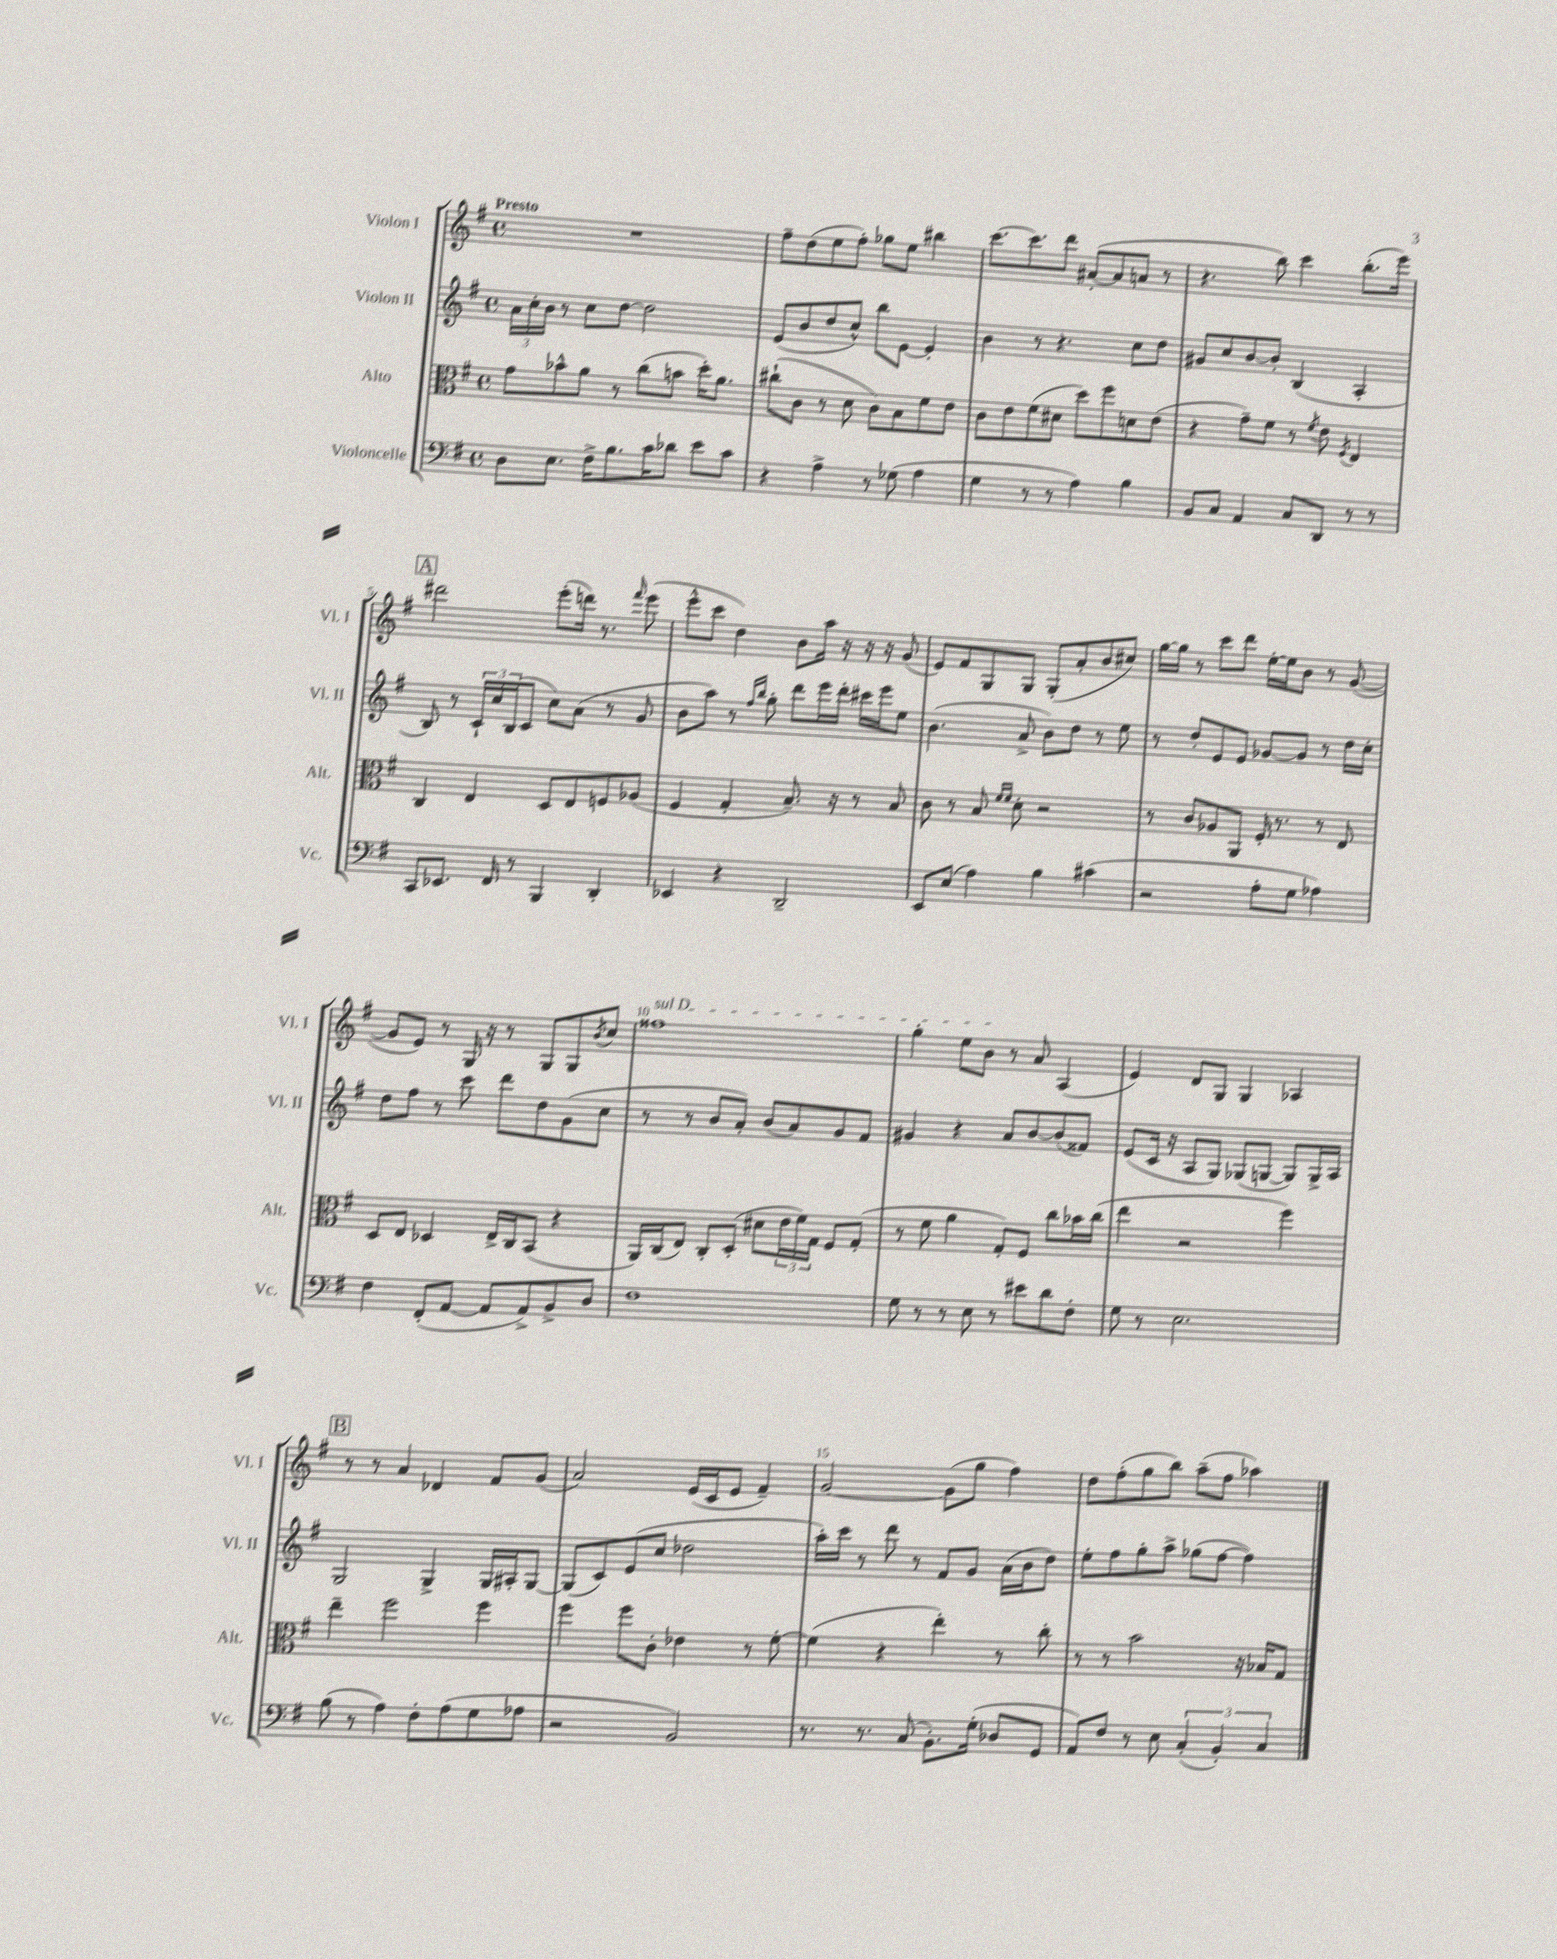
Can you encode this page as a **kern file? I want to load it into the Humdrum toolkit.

**kern	**kern	**kern	**kern
*staff4	*staff3	*staff2	*staff1
*clefF4	*clefC3	*clefG2	*clefG2
*k[f#]	*k[f#]	*k[f#]	*k[f#]
*M4/4	*M4/4	*M4/4	*M4/4
*met(c)	*met(c)	*met(c)	*met(c)
8D	8g	24a	1r
.	.	24cc'	.
.	.	24b	.
8.E	8b-^^	8r	.
.	8a	8cc	.
16F#^	.	.	.
8.B	8r	[8dd	.
.	(8cc	2dd]	.
16c	.	.	.
8d-	8b	.	.
8e	16dd')	.	.
.	8.a	.	.
8c	.	.	.
=	=	=	=
4r	(8cc#`	(8e	8ff#~
.	8c	8b	(8dd
4A^	8r	8dd	8ee
.	8d	8cc^^)	8ff#')
8r	8c)	8bb	8gg-
(8G-	8B	[8e	8ee
4A	8f#	4e']	4bb#
.	8e	.	.
=	=	=	=
4G	8c	4b	[8.ccc
.	8e	.	.
.	.	.	8.ccc]
8r	(8f#	8r	.
8r	8d#	4.r	8ddd
4A)	8dd)	.	([8a#'
.	8ff#	.	8a#]
4B	8d	8cc	8a
.	(8e	8dd	8r
=	=	=	=
8BB	4r	8g#	4.r
8C	.	8cc	.
4AA	8g~)	[8b	.
.	8f#	8b']	8bb)
8C	8r	(4B	4ccc
.	8qf#	.	.
8DD	8e	.	.
.	8qF#	.	.
8r	4E	4A'	(8.bb'
8r	.	.	.
.	.	.	16eee)
=	=	=	=
8CC	4C	8B)	2ddd#
8.EE-	.	8r	.
.	4E	24c`	.
.	.	24cc	.
16FF#	.	.	.
.	.	(24B	.
8r	.	8c	.
4BBB	8D	8cc)	(8eee'
.	8E	(8a	16ddd)
.	.	.	8.r
4DD'	8F	8r	.
.	.	.	16qqfff#
.	(8A-	8g	(8eee
=	=	=	=
4EE-	4F#	8b	8eee^^
.	.	8aa)	8ccc
4r	4G'	8r	4dd)
.	.	16qqff#	.
.	.	16qqbb	.
.	.	8gg'	.
2DD~	8.B~)	8ddd	8b
.	.	16eee	16aa
.	16r	16ddd'	16r
.	8r	16ccc#	16r
.	.	16eee	16r
.	8B	8ee	(8g
=	=	=	=
8EE	8c	(4.b	8e)
(8E	8r	.	8f#
4A)	8B	.	8G
.	16qqf#	.	.
.	16qqf#	.	.
.	8d'	8a^	8G
4B	2r	8b)	(8G'
.	.	8dd	8a'
(4c#	.	8r	8b
.	.	8ee	8cc#)
=	=	=	=
2r	8r	8r	[16gg
.	.	.	16gg]
.	8c	8dd'	8r
.	8A-	8e	8ccc
.	8AA	8e	8ddd
8A'	16F#'	[8g-	[16ee'
.	8.r	.	16ee]
8G	.	8g-]	8b
4A-)	8r	8r	8r
.	8E	16dd	([8g
.	.	16cc'	.
=	=	=	=
4F#	8D	8dd	8g]
.	8E	8ff#	8e)
(8FF#'	4D-	8r	8r
[8AA	.	8ccc	16G
.	.	.	16r
8AA]	16E^	8ddd	8r
.	16C	.	.
8AA^)	(8BB	8dd	8G
8BB^	4r	(8g	8G
.	.	.	8qb
8D	.	8cc	8cc
=	=	=	=
1F#	16AA)	8r	1ff##
.	(16C	.	.
.	8E)	8r	.
.	8C'	8b	.
.	(8D'	8a')	.
.	8d#	(8b	.
.	24e	8a)	.
.	24f#)	.	.
.	24G	.	.
.	8F#	8g	.
.	(8G'	8f#	.
=	=	=	=
8G	8r	4g#	4gg'
8r	8f#	.	.
8r	4a	4r	8ee
8E	.	.	8b
8r	8G')	8a	8r
8e#	8F#	[8b	8a
8d	8cc	(8b]	(4A
8F#'	16b-	8f##)	.
.	(16cc	.	.
=	=	=	=
8G	4ee	(8e	4e)
8r	.	16c	.
.	.	16r	.
2.E	2r	8A	8d
.	.	8G)	8G
.	.	(8G-	4G
.	.	[8G	.
.	4ff#)	8G])	4A-
.	.	16G^	.
.	.	16A	.
=	=	=	=
(8B	4ee~	2G	8r
8r	.	.	8r
4A)	2ff#	.	4a
8F#'	.	4G^	4d-
(8A	.	.	.
8G	4ff#	16G	8f#
.	.	16A#'	.
8A-	.	[8G	(8g
=	=	=	=
2r	4ff#	(8G]	2a)
.	.	8c)	.
.	8ff#	(8e	.
.	8c'	8cc	.
2BB)	4e-	2dd-	(16e
.	.	.	16c
.	.	.	8e
.	8r	.	4f#~)
.	[8f#'	.	.
=	=	=	=
8.r	(4f#]	16aa')	[2g
.	.	16ccc	.
.	.	8r	.
8.r	.	.	.
.	4r	8ddd	.
(8C	.	8r	.
8.BB')	4ee')	8f#	(8g]
.	.	8g	8gg
(16G'	.	.	.
8D-	8r	(16a	4ff#)
.	.	16b	.
8GG	8cc'	8dd)	.
=	=	=	=
8AA)	8r	8ee'	8dd
8F#	8r	8ff#	(8ff#'
8r	2b	8gg'	8gg
8E	.	8aa^	8bb)
(6C'	.	(8gg-	(8aa~
.	.	[8ff#	8ff#
6BB')	.	.	.
.	16r	4ff#])	4aa-)
.	16B-	.	.
6C	.	.	.
.	8G	.	.
==	==	==	==
*-	*-	*-	*-
